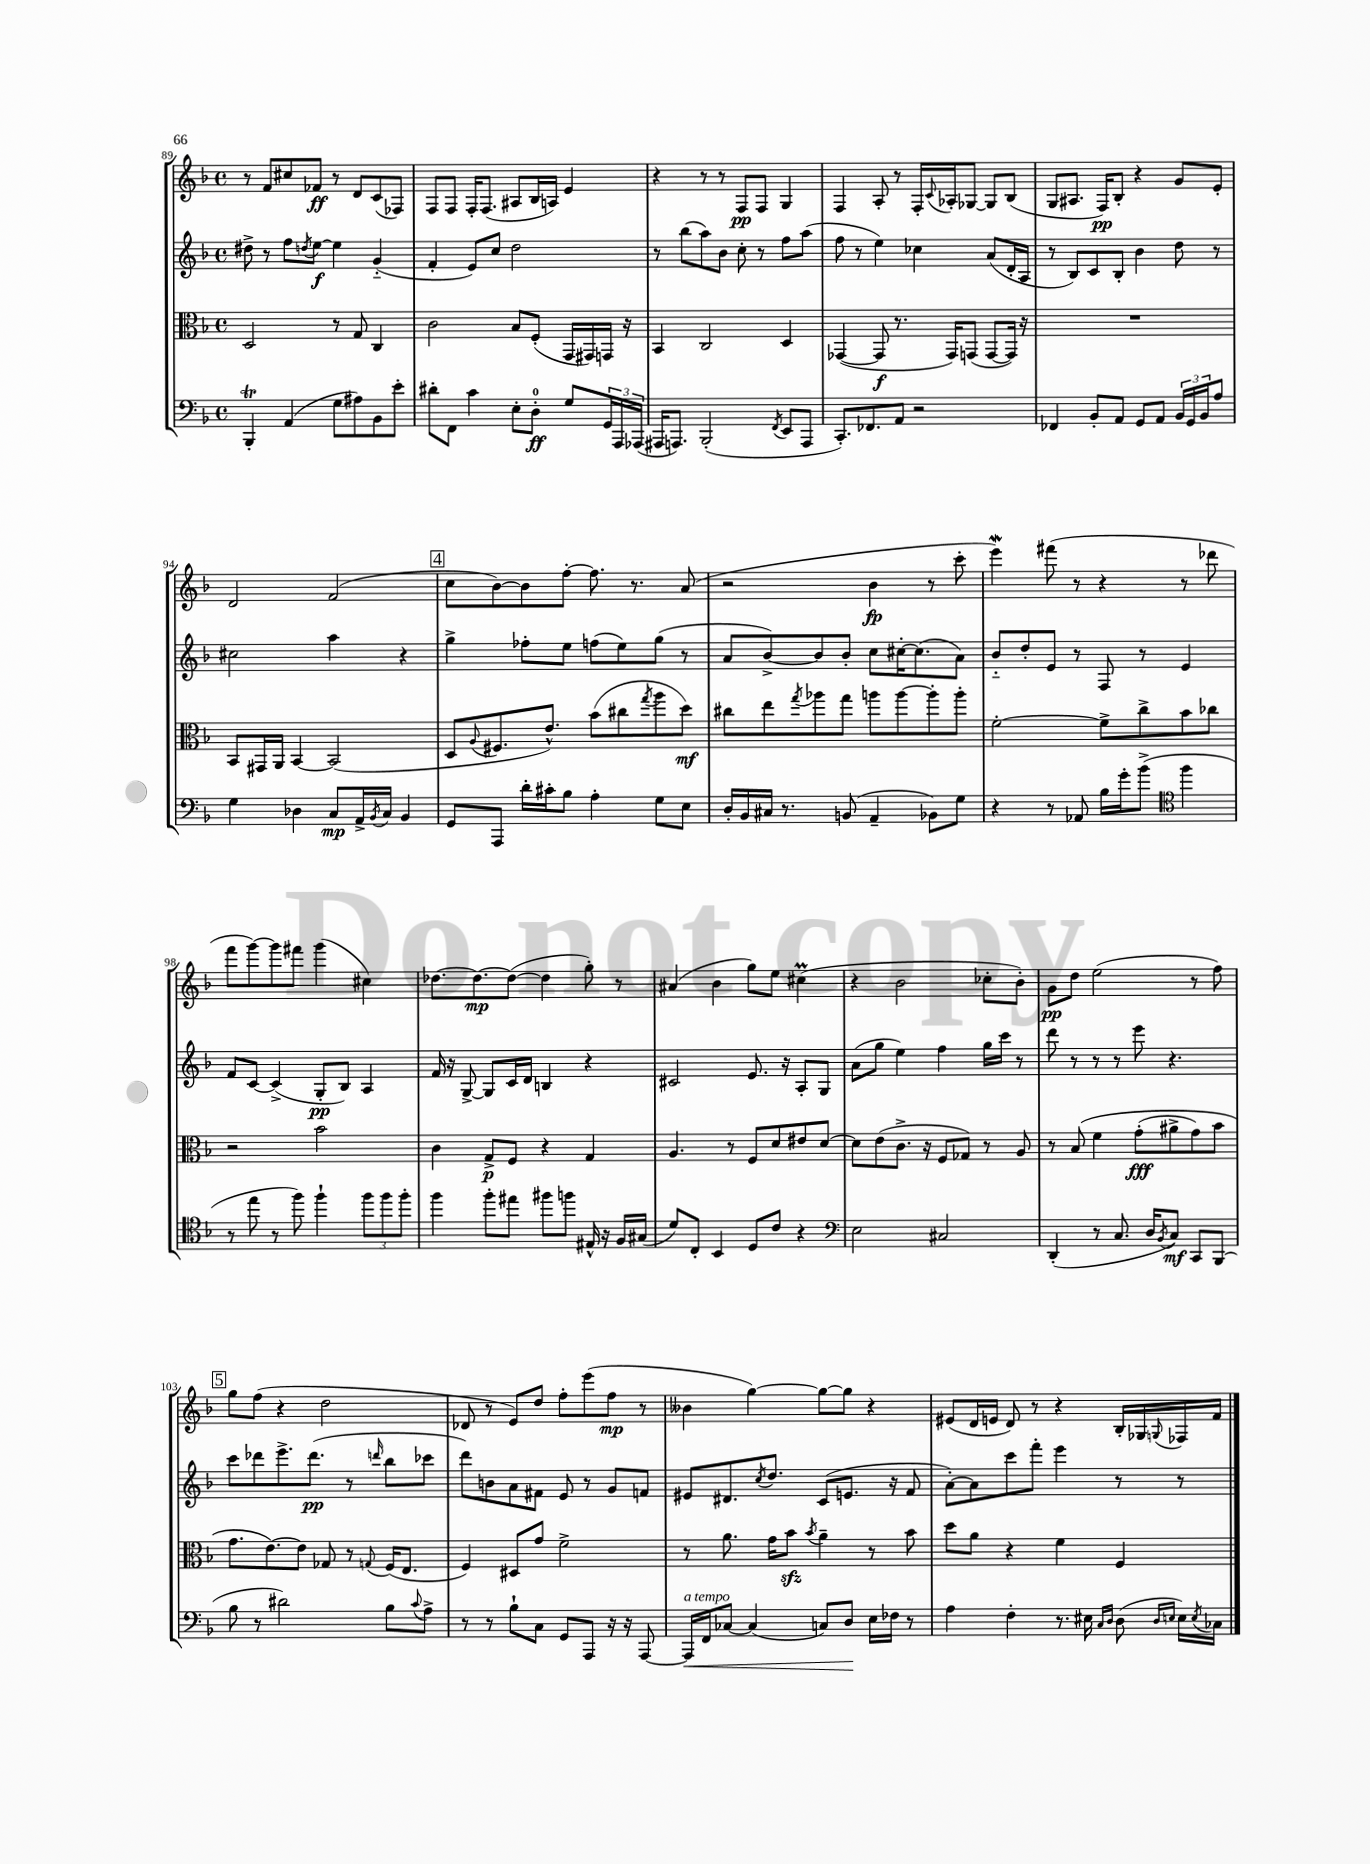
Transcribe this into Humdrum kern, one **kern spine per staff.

**kern	**dynam	**kern	**dynam	**kern	**dynam	**kern	**dynam
*part4	*part4	*part3	*part3	*part2	*part2	*part1	*part1
*staff4	*staff4	*staff3	*staff3	*staff2	*staff2	*staff1	*staff1
*clefF4	*	*clefC3	*	*clefG2	*	*clefG2	*
*k[b-]	*	*k[b-]	*	*k[b-]	*	*k[b-]	*
*M4/4	*	*M4/4	*	*M4/4	*	*M4/4	*
*met(c)	*	*met(c)	*	*met(c)	*	*met(c)	*
=89	=89	=89	=89	=89	=89	=89	=89
4BBB-T'/	.	2D/	.	8dd#X^\	.	8r	.
.	.	.	.	8r	.	8f/L	.
(4AA/	.	.	.	8ff\L	.	8cc#X/	.
.	.	.	.	8qddn/	.	.	.
.	.	.	.	[8ee\J	f	8f-X/J	ff
8G\L	.	8r	.	4ee\]	.	8r	.
8A#X\)	.	8G/	.	.	.	8d/L	.
8BB-\	.	4C/	.	(4g/	.	(8c/	.
8e'\J	.	.	.	.	.	8F-X/J)	.
=90	=90	=90	=90	=90	=90	=90	=90
8d#X'\L	.	2c\	.	4f'/	.	8F/L	.
8FF\J	.	.	.	.	.	8F/J	.
4c\	.	.	.	8e/L)	.	16F'/KL	.
.	.	.	.	.	.	(8.F/J	.
.	.	.	.	8cc/J	.	.	.
8E'\L	.	8B-/L	.	2dd\	.	8A#X/L	.
8D'\J	ff	(8F'/J	.	.	.	16B-/L	.
.	.	.	.	.	.	16An/JJ)	.
8G/L	.	16GG/LL	.	.	.	4e/	.
.	.	16GG#X/)	.	.	.	.	.
24GG/L	.	16GGn/JJ	.	.	.	.	.
24AAA/	.	.	.	.	.	.	.
.	.	16r	.	.	.	.	.
(24AAA-X/JJ	.	.	.	.	.	.	.
=91	=91	=91	=91	=91	=91	=91	=91
16AAA#X/KL	.	4BB-/	.	8r	.	4r	.
8.AAAn/J)	.	.	.	.	.	.	.
.	.	.	.	(8bb-\L	.	.	.
(2BBB-'/	.	2C/	.	8aa\)	.	8r	.
.	.	.	.	8b-\J	.	8r	.
.	.	.	.	8cc'\	.	8F/L	pp
.	.	.	.	8r	.	8F/J	.
8qFF/	.	.	.	.	.	.	.
8EE/L	.	4D/	.	8ff\L	.	4G/	.
8AAA/J	.	.	.	(8aa\J	.	.	.
=92	=92	=92	=92	=92	=92	=92	=92
8.CC'/L)	.	([4GG-X/	.	8ff\	.	4F/	.
.	.	.	.	8r	.	.	.
8.FF-X/	.	.	.	.	.	.	.
.	.	8GG-/]	f	4ee\)	.	8A'/	.
8AA/J	.	8.r	.	.	.	8r	.
2r	.	.	.	4cc-X\	.	16F'/LL	.
.	.	.	.	.	.	8qqc/	.
.	.	16GG-/KL)	.	.	.	16A-X'/J	.
.	.	(8GGn/J	.	.	.	[8G-X/J	.
.	.	[8GG/L	.	(8a/L	.	8G-/L]	.
.	.	16GG/Jk])	.	16d'/L	.	(8B-/J	.
.	.	16r	.	16A/JJ	.	.	.
=93	=93	=93	=93	=93	=93	=93	=93
4FF-X/	.	1r	.	8r	.	8G/L	.
.	.	.	.	8B-/L)	.	8.A#X/J	.
8BB-'/L	.	.	.	8c/	.	.	.
.	.	.	.	.	.	16F/KL)	pp
8AA/J	.	.	.	8B-'/J	.	8B-'/J	.
8GG/L	.	.	.	4b-\	.	4r	.
8AA/J	.	.	.	.	.	.	.
24BB-/LL	.	.	.	8dd\	.	8g/L	.
24GG/	.	.	.	.	.	.	.
24BB-/J	.	.	.	.	.	.	.
8A/J	.	.	.	8r	.	8e'/J	.
!!LO:LB:g=z
=94	=94	=94	=94	=94	=94	=94	=94
4G\	.	8BB-/L	.	2cc#X\	.	2d/	.
.	.	16GG#X/L	.	.	.	.	.
.	.	16AA/JJ	.	.	.	.	.
4D-X\	.	[4BB-/	.	.	.	.	.
8C/L	mp	(2BB-/]	.	4aa\	.	(2f/	.
16AA^/L	.	.	.	.	.	.	.
8qBB-/	.	.	.	.	.	.	.
16C/JJ	.	.	.	.	.	.	.
4BB-/	.	.	.	4r	.	.	.
!!LO:REH:place=s1:t=4
=95	=95	=95	=95	=95	=95	=95	=95
8GG/L	.	8D/L	.	4gg^\	.	8cc\L	.
.	.	8qqA/	.	.	.	.	.
8AAA/J	.	8.F#X/	.	.	.	[8b-\)	.
16d'\LL	.	.	.	8ff-X'\L	.	8b-\]	.
16c#X'\J	.	8.e^^/J)	.	.	.	.	.
8B-\J	.	.	.	8ee\J	.	[8ff'\J	.
4A'\	.	(8b-\L	.	(8ffn\L	.	8.ff\]	.
.	.	8cc#X\	.	8ee\)	.	.	.
.	.	.	.	.	.	8.r	.
.	.	8qgg/	.	.	.	.	.
8G\L	.	8aa\	.	(8gg\J	.	.	.
8E\J	.	8dd\J)	mf	8r	.	(8a/	.
=96	=96	=96	=96	=96	=96	=96	=96
16D'/LL	.	8cc#X\L	.	8a/L	.	2r	.
16BB-/	.	.	.	.	.	.	.
16C#X/JJ	.	8ee\	.	[8b-^/)	.	.	.
8.r	.	.	.	.	.	.	.
.	.	8qgg/	.	.	.	.	.
.	.	8aa-X\	.	8b-/]	.	.	.
(8BBn/	.	8gg\J	.	8b-'/J	.	.	.
4AA~/	.	8aan\L	.	8cc\L	.	4b-\	fp
.	.	[8aa\	.	[16cc#X'\K	.	.	.
.	.	.	.	(8.cc#\]	.	.	.
8BB-X\L)	.	8aa'\]	.	.	.	8r	.
8G\J	.	8aa'\J	.	8a\J)	.	8ccc'\	.
=97	=97	=97	=97	=97	=97	=97	=97
4r	.	[2f'\	.	8b-/L	.	4eeeW\)	.
.	.	.	.	8dd'/	.	.	.
8r	.	.	.	8e/J	.	(8fff#X\	.
8AA-X/	.	.	.	8r	.	8r	.
16B-\LL	.	8f^\L]	.	8F/	.	4r	.
16g'\J	.	.	.	.	.	.	.
(8b-^\J	.	8cc^\	.	8r	.	.	.
*clefC4	*	*	*	*	*	*	*
4ff\	.	8b-\	.	4e/	.	8r	.
.	.	8cc-X\J	.	.	.	8ddd-X\	.
!!LO:LB:g=z
=98	=98	=98	=98	=98	=98	=98	=98
8r	.	2r	.	8f/L	.	8fff\L	.
8ee\	.	.	.	[8c/J	.	[8ggg\)	.
8r	.	.	.	(4c^/]	.	8ggg\]	.
8ff\)	.	.	.	.	.	8fff#X\J	.
4ff`\	.	2b-\	.	8G'/L	pp	(4ggg\	.
.	.	.	.	8B-/J)	.	.	.
12ff\L	.	.	.	4A/	.	4cc#X\)	.
12ff\	.	.	.	.	.	.	.
12ff'\J	.	.	.	.	.	.	.
=99	=99	=99	=99	=99	=99	=99	=99
4ff\	.	4c\	.	16f/	.	[8.dd-X\L	.
.	.	.	.	16r	.	.	.
.	.	.	.	[8G^/	.	.	.
.	.	.	.	.	.	8.dd-\_	mp
8ff'\L	.	8G^/L	p	8G/L]	.	.	.
8ee#X\J	.	8F/J	.	16c/L	.	(8dd-\J_	.
.	.	.	.	16d/JJ	.	.	.
8ff#X\L	.	4r	.	4Bn/	.	4dd-\]	.
8ffn\J	.	.	.	.	.	.	.
16E#X^^/	.	4G/	.	4r	.	8gg'\)	.
16r	.	.	.	.	.	.	.
16F/LL	.	.	.	.	.	8r	.
(16G#X/JJ	.	.	.	.	.	.	.
=100	=100	=100	=100	=100	=100	=100	=100
8d/L)	.	4.A/	.	2c#X/	.	(4a#X/	.
8C'/J	.	.	.	.	.	.	.
4BB-/	.	.	.	.	.	4b-\	.
.	.	8r	.	.	.	.	.
8D/L	.	8F/L	.	8.e/	.	8gg\L)	.
8c/J	.	8d/	.	.	.	8ee\J	.
.	.	.	.	16r	.	.	.
4r	.	8e#X/	.	8A'/L	.	(4cc#Xm\	.
.	.	[8d/J	.	8G/J	.	.	.
=101	=101	=101	=101	=101	=101	=101	=101
*clefF4	*	*	*	*	*	*	*
2E\	.	8d\L]	.	(8a\L	.	4r	.
.	.	(8e\	.	8gg\J	.	.	.
.	.	8.c^\J	.	4ee\)	.	2b-\	.
.	.	16r	.	.	.	.	.
2C#X/	.	8F/L	.	4ff\	.	.	.
.	.	8G-X/J)	.	.	.	.	.
.	.	8r	.	16gg\LL	.	8cc-X'\L	.
.	.	.	.	16ccc\JJ	.	.	.
.	.	8A/	.	8r	.	8b-'\J)	.
=102	=102	=102	=102	=102	=102	=102	=102
(4DD'/	.	8r	.	8ddd\	.	8g\L	pp
.	.	(8B-/	.	8r	.	8dd\J	.
8r	.	4f\	.	8r	.	(2ee\	.
8.C/	.	.	.	8r	.	.	.
.	.	(8g'\L	fff	8eee\	.	.	.
16D/KL	.	.	.	.	.	.	.
8qBB-/	.	.	.	.	.	.	.
8C/J)	mf	8a#X^\	.	4.r	.	.	.
8CC/L	.	8g\)	.	.	.	8r	.
(8BBB-/J	.	8b-\J	.	.	.	8ff\)	.
!!LO:LB:g=z
!!LO:REH:place=s1:t=5
=103	=103	=103	=103	=103	=103	=103	=103
8B-\	.	8.g\L	.	8ccc\L	.	8gg\L	.
8r	.	.	.	8ddd-X\	.	(8ff\J	.
.	.	[8.e\)	.	.	.	.	.
2d#X\)	.	.	.	8.eee^\	.	4r	.
.	.	8e\J]	.	.	.	.	.
.	.	.	.	(8.ddd-\J	pp	.	.
.	.	8G-X/	.	.	.	2dd\	.
.	.	8r	.	8r	.	.	.
.	.	8qqGn/	.	16qqdddn/	.	.	.
8B-\L	.	(16F/KL	.	8bb-\L	.	.	.
.	.	8.E/J	.	.	.	.	.
8qqc/	.	.	.	.	.	.	.
8A^\J	.	.	.	8ccc-X\J	.	.	.
=104	=104	=104	=104	=104	=104	=104	=104
8r	.	4F/)	.	8ddd\L)	.	8d-X/	.
8r	.	.	.	8bn\	.	8r	.
8B-`\L	.	8D#X/L	.	8a\	.	8e/L)	.
8C\J	.	8g/J	.	8f#X\J	.	8dd/J	.
8GG/L	.	2f^\	.	8e/	.	8ff'\L	.
8AAA/J	.	.	.	8r	.	(8eee\	.
16r	.	.	.	8g/L	.	8ff\J	mp
16r	.	.	.	.	.	.	.
[8AAA/	.	.	.	8fn/J	.	8r	.
=105	=105	=105	=105	=105	=105	=105	=105
!LO:TX:a:i:t=a tempo	!	!	!	!	!	!	!
!	!LO:HP:b	!	!	!	!	!	!
16AAA/LL]	<	8r	.	8e#X/L	.	4b--X\	.
16FF/J	.	.	.	.	.	.	.
[8C-X/J	.	8.a\	.	8.d#X/	.	.	.
(4C-/]	.	.	.	.	.	[4gg\)	.
.	.	.	.	8qcc/	.	.	.
.	.	16g\KL	.	8.dd/J	.	.	.
.	.	8b-zz\J	.	.	.	.	.
.	.	8qb-/	.	.	.	.	.
8Cn/L)	.	4a~\	.	(8c/L	.	8gg\L_	.
8D/J	.	.	.	8.en/J	.	8gg\J]	.
16E\LL	[	8r	.	.	.	4r	.
16F-X\JJ	.	.	.	16r	.	.	.
8r	.	8b-\	.	8f/	.	.	.
=106	=106	=106	=106	=106	=106	=106	=106
4A\	.	8dd\L	.	[8a'\L)	.	(8e#X/L	.
.	.	8a\J	.	8a\]	.	16d/L	.
.	.	.	.	.	.	16en/JJ	.
4F'\	.	4r	.	8ccc\	.	8d/)	.
.	.	.	.	8fff'\J	.	8r	.
8.r	.	4f\	.	4eee\	.	4r	.
16E#X\	.	.	.	.	.	.	.
16qqC/LL	.	.	.	.	.	.	.
16qqD/JJ	.	.	.	.	.	.	.
(8D\	.	4F/	.	8r	.	16B-'/LL	.
.	.	.	.	.	.	16G-X/	.
16qqD/LL	.	.	.	.	.	.	.
16qqEn/JJ	.	.	.	.	.	8qqGn/	.
16E\LL)	.	.	.	8r	.	16F-X/	.
8qE/	.	.	.	.	.	.	.
16C-X\JJ	.	.	.	.	.	16f/JJ	.
==	==	==	==	==	==	==	==
*-	*-	*-	*-	*-	*-	*-	*-
